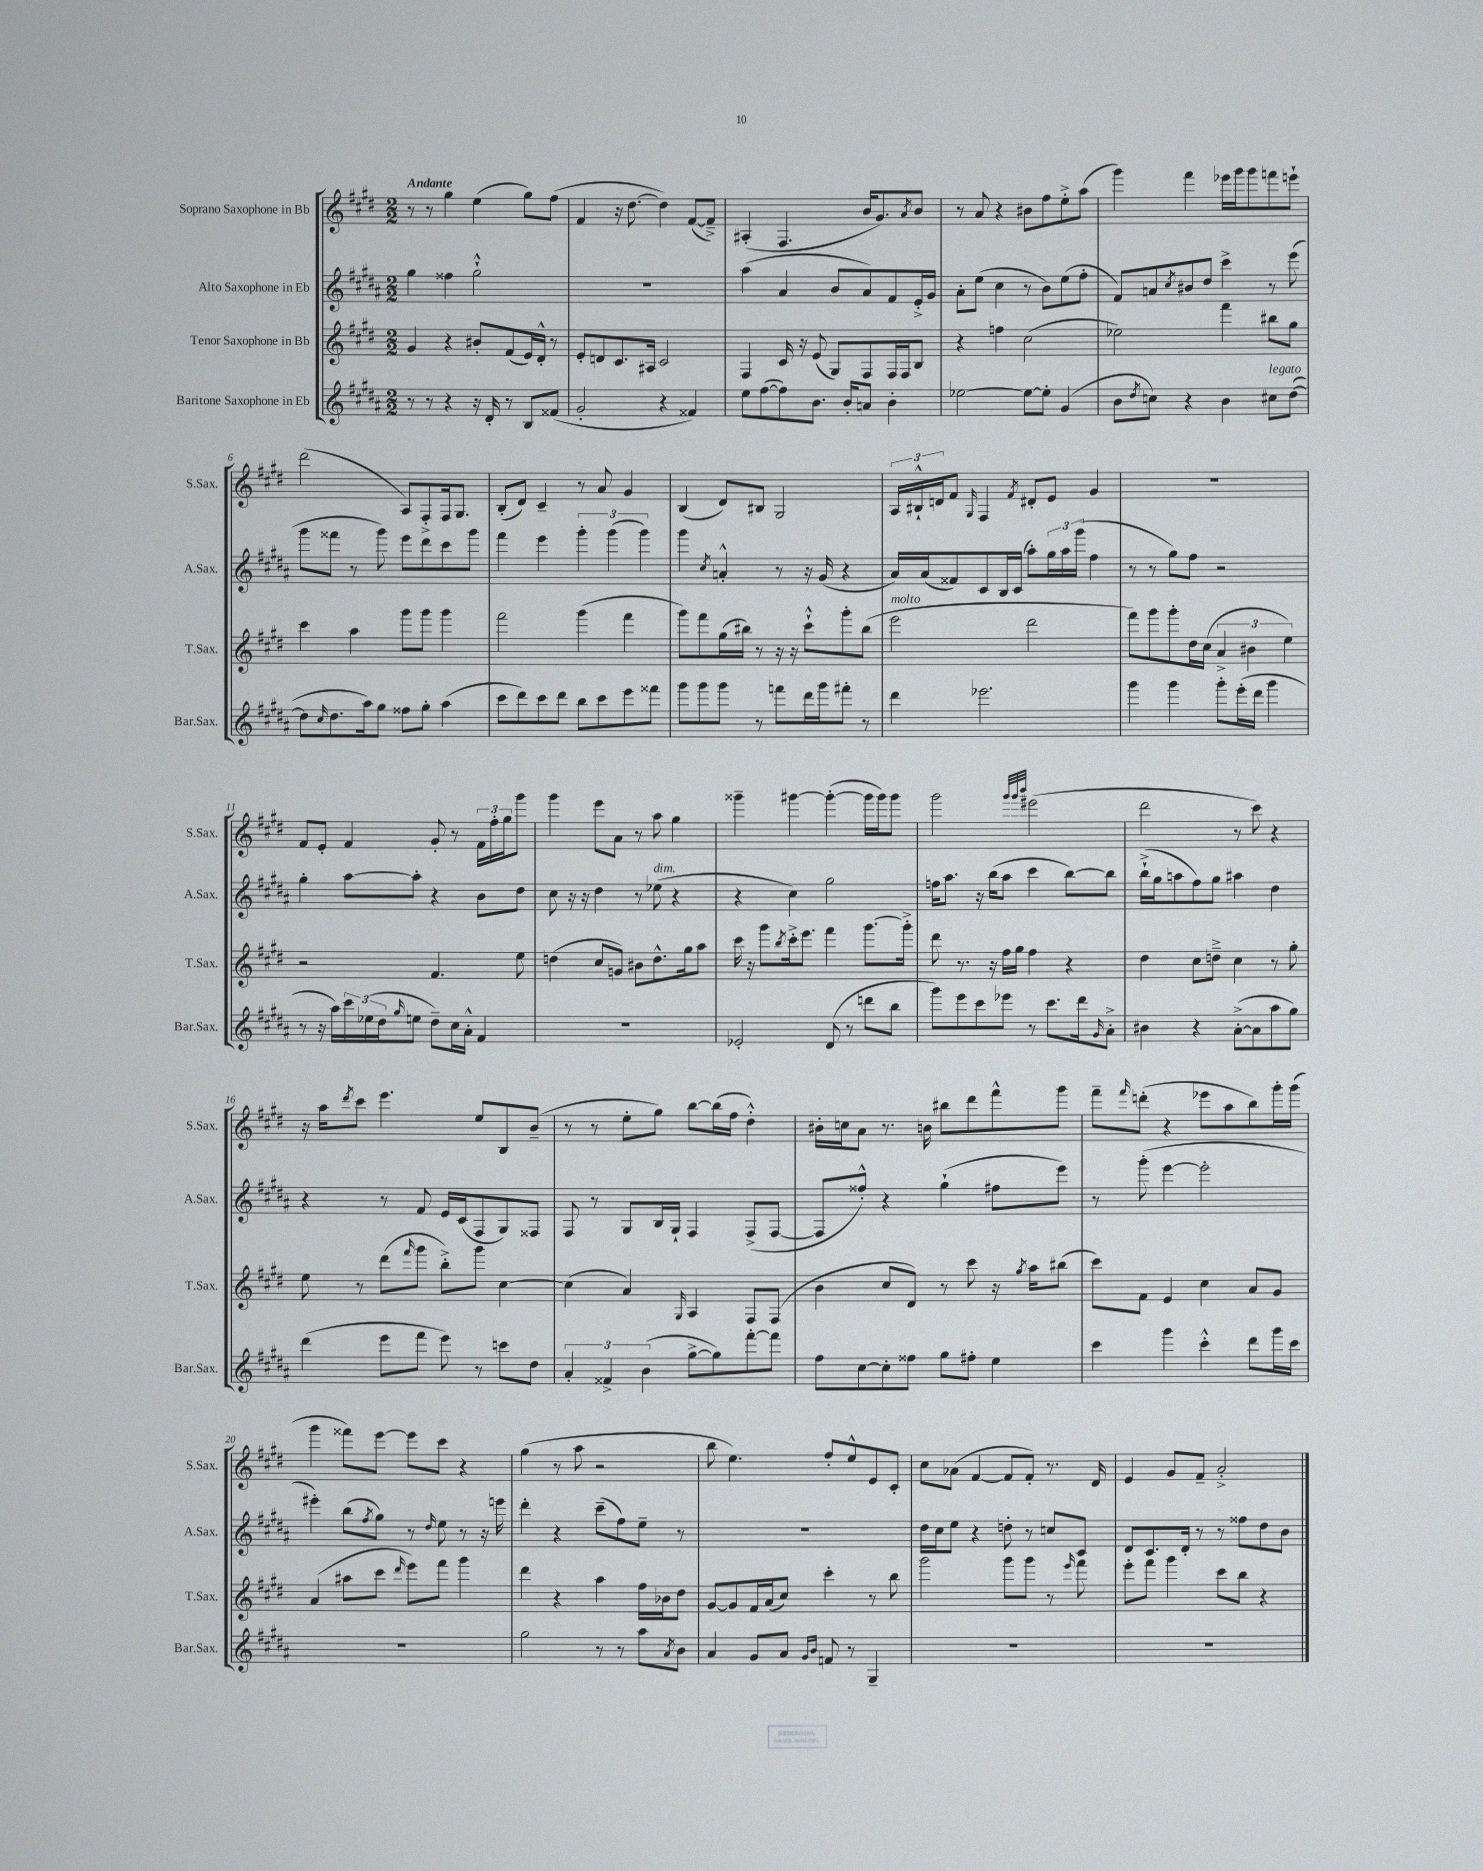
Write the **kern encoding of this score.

**kern	**kern	**kern	**kern
*staff4	*staff3	*staff2	*staff1
*clefG2	*clefG2	*clefG2	*clefG2
*k[f#c#g#d#a#]	*k[f#c#g#d#]	*k[f#c#g#d#a#]	*k[f#c#g#d#]
*M2/2	*M2/2	*M2/2	*M2/2
8r	4g#	4gg#	8r
8r	.	.	8r
4r	4r	4ff##	4gg#
16r	8b#'	2gg#`^^	(4ee
16d#'	.	.	.
8r	(8f#	.	.
8B	16e)	.	8gg#)
.	16d#'^^	.	.
(8f##	8r	.	(8ff#
=	=	=	=
2g#'	8e'	1r	4f#
.	8d	.	.
.	8.c#	.	16r
.	.	.	[8.dd#
.	16A#	.	.
4r	2c#	.	4dd#])
4f##)	.	.	([8f#
.	.	.	8f#~^])
=	=	=	=
8ee	4F#	(4aa#	(4A#'
([8ff#	.	.	.
8ff#])	16c#	4a#	4.F#
.	16r	.	.
8.b	(8e	.	.
.	8G#)	8b	.
16b'	.	.	.
8a	8F#	8a#)	16b
.	.	.	8.g#)
4b'	16F#	8f#	.
.	16F#	.	.
.	.	.	8qa
.	8B	16e'^	8b
.	.	16g#	.
=	=	=	=
[2ee-	4r	8a#'	8r
.	.	(8ee	8a
.	4ff	4cc#	4r
8ee-_	(2cc#	8r	8b#
8ee-']	.	8b)	8ff#
(4g#	.	(8ee	8ee'^
.	.	8ff#'	(8aa
=	=	=	=
8b	2ee-)	8f#)	4ggg#)
8qdd#	.	.	.
8cc)	.	8a	.
.	.	8qcc#	.
4r	.	8b#	4fff#
.	.	8dd#	.
4b	4fff#	4ccc#^	16eee-
.	.	.	16ggg#
.	.	.	8ggg#
8cc#	8bb#	8r	8fff
([8dd#	8gg#	(8eee	8eee`
=	=	=	=
8dd#]	4ccc#	8ggg#	(2ddd#
16qqcc#	.	.	.
8.dd#	.	8fff##	.
.	4aa	8r	.
16aa#)	.	.	.
8gg#	.	8ggg#)	.
8ff##	8ggg#	8eee	8A)
8gg#'	8ggg#	8ddd#	8F#'^
(4aa#	4ggg#	8ccc#	16F#
.	.	.	8.G#
.	.	8ggg#	.
=	=	=	=
8ccc#	2fff#	4fff#	(8B'
8ddd#)	.	.	8d#)
8ccc#	.	4eee	4c#~
8ddd#	.	.	.
8bb	(4ggg#	6ggg#'	8r
8ccc#	.	.	8a
.	.	(6ggg#	.
8eee	4fff#	.	4g#
.	.	6ggg#)	.
8fff##	.	.	.
=	=	=	=
8ggg#	8ggg#)	4ggg#	(4B
8ggg#	8fff#	.	.
.	.	8qcc#	.
8ggg#	(16gg#	4a'^^	8d#)
.	16bb#)	.	.
8r	8r	.	8B#
8fff	16r	8r	2G#
.	16r	.	.
16ddd#	8ccc#`^^	16r	.
16ggg#	.	(16g#	.
8fff#'	8ggg#'	4r	.
8r	(8bb#	.	.
=	=	=	=
4ddd#	2eee	16a#)	24A
.	.	.	24B#`^^
.	.	(16a#	.
.	.	.	24d
.	.	8f##)	8f#
.	.	.	16qqG#
2.eee-	.	8c#	4F#
.	.	16B	.
.	.	(16c#	.
.	.	.	8qf#
.	2ddd#	8aa#')	8d#'
.	.	24gg#	8e
.	.	24aa#	.
.	.	(24ggg#	.
.	.	4ff#	4g#
=	=	=	=
4ggg#	8fff#)	8r	1r
.	8ggg#	8r	.
4ggg#	8ggg#'	8gg#)	.
.	16dd#	8ff#	.
.	(16cc#	.	.
8ggg#'	6a^	2r	.
(16eee'	.	.	.
.	6b#	.	.
16ddd#	.	.	.
4ggg#	.	.	.
.	6ee)	.	.
=	=	=	=
8r	2r	4gg#'	8f#
16r	.	.	8e'
16aa#)	.	.	.
24ccc#	.	[8aa#	4f#
(24ee-	.	.	.
24dd#	.	.	.
16qqgg#	.	.	.
8ee	.	8aa#']	.
8dd#~)	4.f#	4r	8g#'
16cc#	.	.	8r
16a#'^^	.	.	.
4f#	.	8b	24f#
.	.	.	24ff#'
.	.	.	24gg#
.	8ee	8dd#	8ggg#
=	=	=	=
1r	(4dd	8cc#	4ggg#
.	.	16r	.
.	.	16r	.
.	8cc#	4dd#	8eee
.	8g)	.	8a
.	8b#	8r	8r
.	8.dd^^	(8ee-	8aa
.	.	4r	4gg#
.	16gg#	.	.
.	8aa	.	.
=	=	=	=
2e-'	16ccc#	4r	4ggg##~
.	16r	.	.
.	8ggg#	.	.
.	8qbb	.	.
.	16ccc#'^	4cc#)	[4ggg#
.	8.eee	.	.
(8d#	4fff#	2gg#	(4ggg#'_
8r	.	.	.
8ddd	[8.ggg#	.	16ggg#]
.	.	.	16ggg#)
8bb	.	.	8ggg#
.	16ggg#'^]	.	.
=	=	=	=
8ggg#)	8ddd#	16ff	2ggg#
.	.	8.aa#	.
8eee	8.r	.	.
8ccc#	.	16r	.
.	16r	(16bb	.
8eee-	16ff#	8aa#	.
.	16gg#	.	.
.	.	.	32qqggg#
.	.	.	32qqggg#
.	.	.	32qqbbb
8r	4ff#	4ccc#	(2eee#
8.ccc#	.	.	.
.	4r	[8bb)	.
16ddd#	.	.	.
16qqg#	.	.	.
8a#'^	.	8bb]	.
=	=	=	=
4b#	4dd#	(16bb`^	2ddd#
.	.	16gg#	.
.	.	8aa	.
4r	8cc#	8ff#)	.
.	8dd~^	8gg#	.
([8a#'^	4cc#	4aa#	8r
8a#]	.	.	8ccc#)
8aa#	8r	4dd#	4r
8gg#)	8gg#'	.	.
=	=	=	=
(4ddd#	8ee	4r	16r
.	.	.	16aa
.	.	.	8qddd#
.	8r	.	8ccc#
8eee	(8ddd#	8r	4.eee
.	16qqfff#	.	.
8fff#	8ggg#	8f#	.
8eee)	8bb'^)	16e	.
.	.	(16c#	.
8r	8ggg#	8F#	8ee
8ccc	[4cc#	8G#)	8B
8dd#	.	8F##	(8b~
=	=	=	=
6a#'	(4cc#]	8F#	8r
.	.	8r	8r
6f##^	.	.	.
.	4a)	8G#	8ee'
(6b	.	.	.
.	.	16B	8gg#)
.	.	16G#`	.
.	16qqG#	.	.
[8gg#^	4A	4F#	[8bb
8gg#])	.	.	(16bb]
.	.	.	16ff#
[8fff#'	8F#	(8F#^	4dd#'^^)
8fff#]	(8F#	[8F#	.
=	=	=	=
8ff#	4b	8F#]	16b#'
.	.	.	16cc
[8cc#	.	8ff##'^^)	8a
8cc#']	8cc#	4r	8.r
8ff##	8d#)	.	.
.	.	.	16b
8gg#	8r	(4gg#`	8bb#
8ff#'	8ccc#	.	8ddd#
4ee	16r	8ff#	8fff#^^
.	8qgg#	.	.
.	16aa	.	.
.	(8bb#	8eee)	8ggg#
=	=	=	=
4ccc#	8ccc#)	8r	8fff#~
.	.	.	16qqfff#
.	8f#	(8ggg#'	(8ddd'
4ggg#	4e	[4eee	4r
4ccc#'^^	4cc#	2eee']	8eee-
.	.	.	8aa
8ddd#	8a	.	8bb)
16ggg#	8g#	.	16ggg#'
16ccc#	.	.	(16ggg#
=	=	=	=
1r	(4a	4eee#')	4ggg#
.	8aa#	(8bb	8fff##)
.	.	8qff#	.
.	8ccc#	8gg#)	[8eee
.	16qqddd#	.	.
.	8eee)	8r	8eee]
.	.	16qqdd#	.
.	8fff#	8ee	8ccc#
.	4ggg#	8r	4r
.	.	16r	.
.	.	16eee	.
=	=	=	=
2gg#	4ddd#	4ddd#'	(4gg#
.	4r	4r	8r
.	.	.	8aa
8r	4aa	(8ccc#~	2r
8r	.	8ff#)	.
8aa#	16ff#	8ee~	.
.	16b-	.	.
8qa#	.	.	.
8b	8dd#	8r	.
=	=	=	=
4a#	[8g#	1r	8bb
.	8g#]	.	4.ee)
8g#	16f#	.	.
.	(16a	.	.
8a#	8cc#)	.	.
16qqg#	.	.	.
16qqb	.	.	.
8f	4ccc#'	.	8ff#'
8r	.	.	8ee^^
4G#~	8r	.	8e
.	8bb	.	8c#'
=	=	=	=
1r	2ggg#	16dd#	8cc#
.	.	16cc#	.
.	.	8ee	(8a-
.	.	4r	[4f#
.	8ggg#	8dd'	8f#]
.	8ggg#	8r	8f#')
.	8r	8cc	8.r
.	16qqeee	.	.
.	8fff#	8c#	.
.	.	.	16d#
=	=	=	=
1r	8eee'	8d#	4e
.	8fff#	8.c#	.
.	4ggg#	.	8g#
.	.	16d#'	.
.	.	8r	8f#~
.	8ccc#	8r	2a'^
.	8bb	8ff##	.
.	4r	8dd#	.
.	.	8b	.
==	==	==	==
*-	*-	*-	*-
